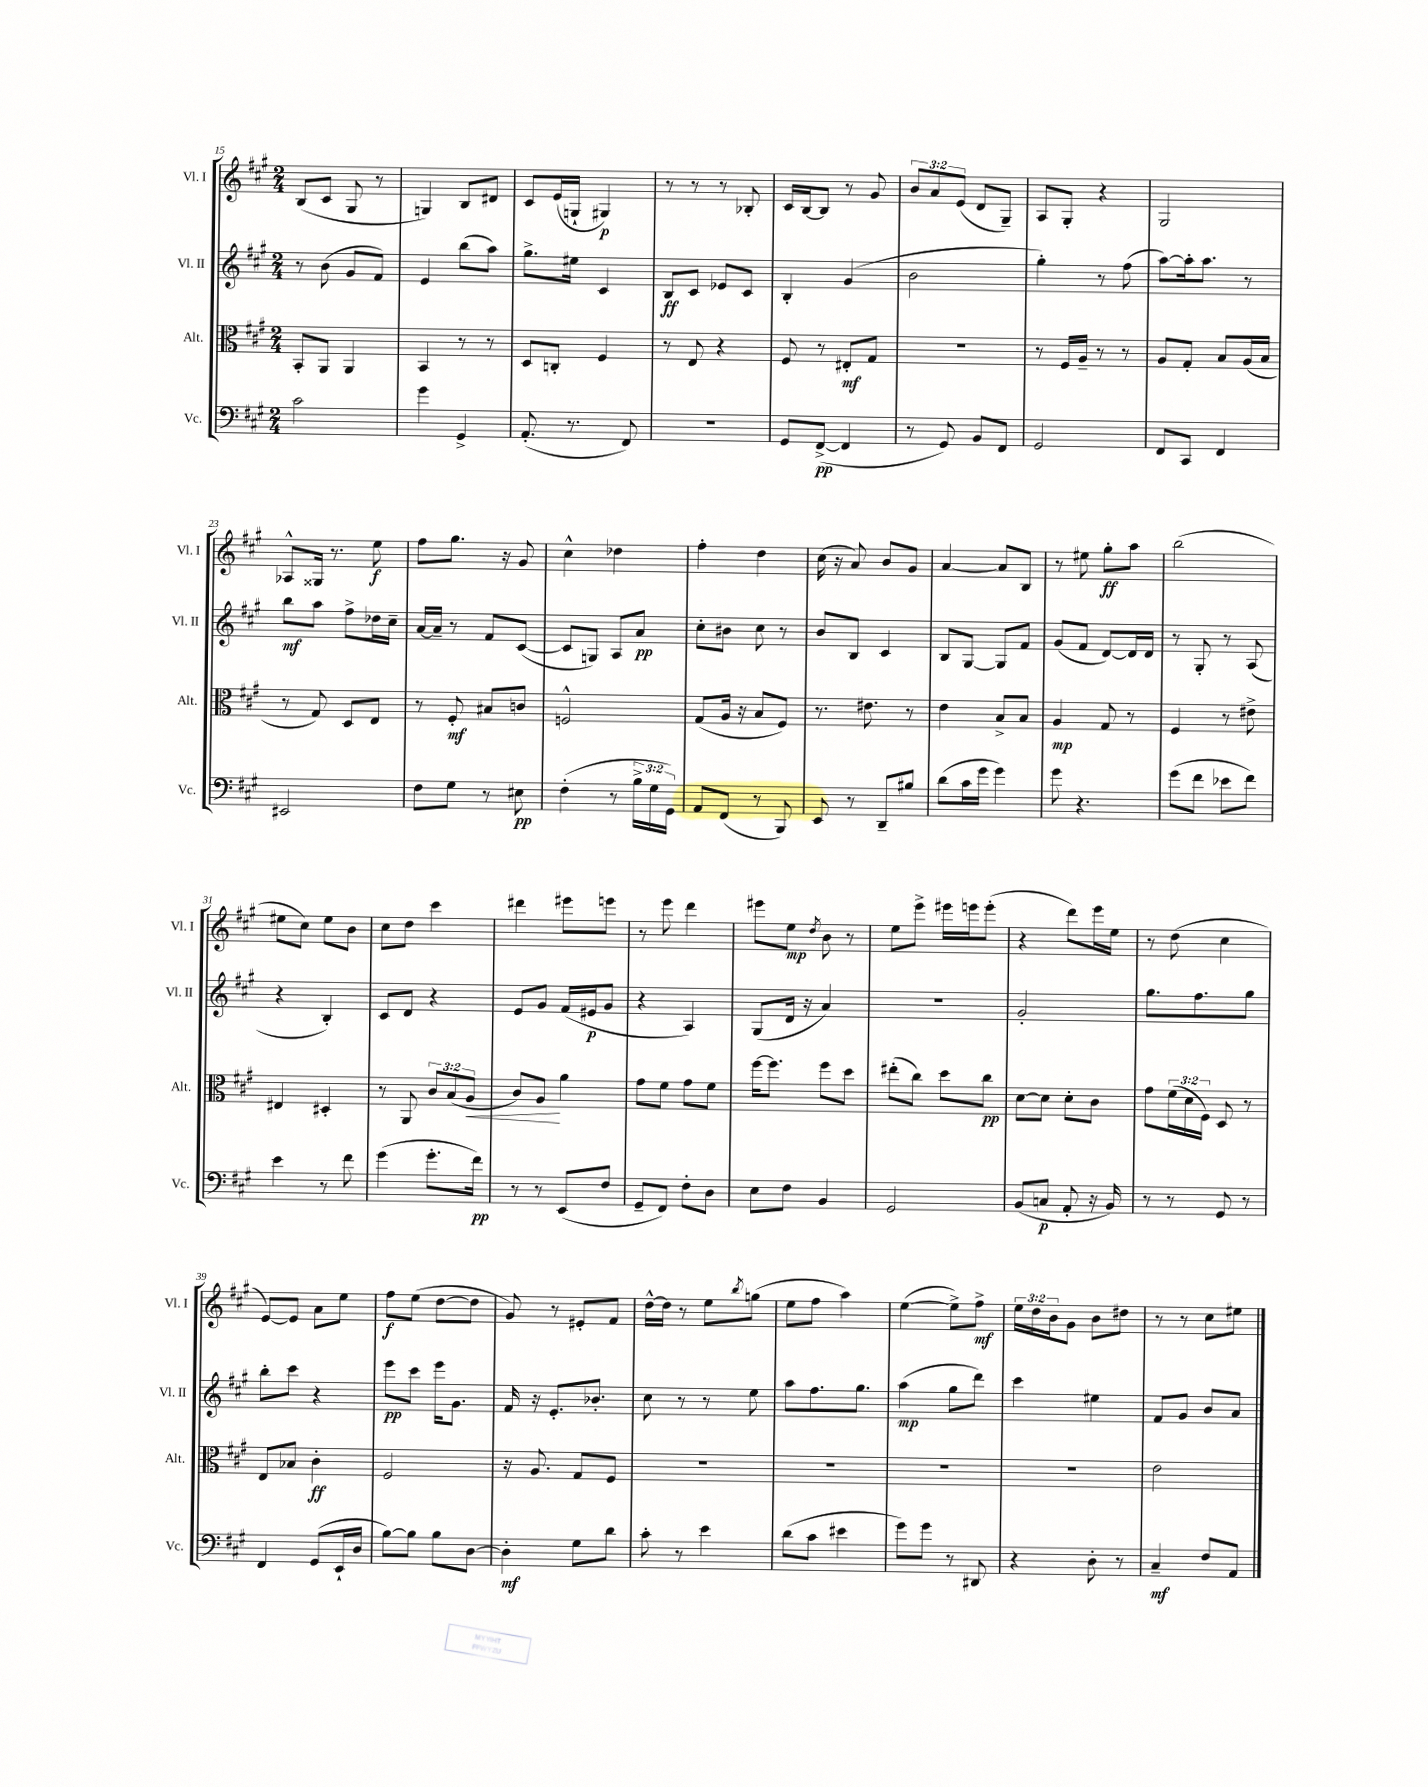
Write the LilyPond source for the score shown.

<<
\new StaffGroup <<
\new Staff = "s0" \with { instrumentName = "Vl. I" shortInstrumentName = "Vl. I" } {
    \clef treble \key a \major \numericTimeSignature \time 2/4 \override Staff.TupletNumber.text = #tuplet-number::calc-fraction-text
    b8( cis'8 gis8 r8 |
    g4) b8 dis'8 |
    cis'8 e'16( g16-! gis4\p) |
    r8 r8 r8 bes8-. |
    cis'16 b16~ b8 r8 gis'8 |
    \tuplet 3/2 { b'8 a'8 e'8( } d'8 gis8--) |
    a8 gis8-. r4 |
    gis2 |
    aes8-^ gisis16 r8. e''8\f |
    fis''8 gis''8. r16 gis'8 |
    cis''4-^ des''4 |
    fis''4-. d''4 |
    cis''16( r16 a'8) b'8 gis'8 |
    a'4~ a'8 b8 |
    r8 eis''8 gis''8-.\ff a''8 |
    b''2( |
    eis''8 cis''8) eis''8 b'8 |
    cis''8 d''8 cis'''4 |
    dis'''4 eis'''8 e'''8 |
    r8 e'''8 d'''4 |
    eis'''8 e''8\mp \acciaccatura { d''8 } b'8 r8 |
    e''8 e'''8-> eis'''16 e'''16 e'''8-.( |
    r4 d'''8) e'''16 e''16 |
    r8 d''8( cis''4 |
    e'8~) e'8 a'8 e''8 |
    fis''8\f e''8( d''8~ d''8 |
    gis'8) r8 eis'8-. fis'8 |
    d''16~-^ d''16 r8 e''8 \acciaccatura { b''8 } g''8( |
    e''8 fis''8 a''4) |
    e''4~( e''8->) fis''8->\mf |
    \tuplet 3/2 { e''16 d''16 b'16 } gis'8 b'8 dis''8 |
    r8 r8 cis''8 eis''8 \bar "|." |
}
\new Staff = "s1" \with { instrumentName = "Vl. II" shortInstrumentName = "Vl. II" } {
    \clef treble \key a \major \numericTimeSignature \time 2/4
    r8 b'8( gis'8 fis'8) |
    e'4 b''8( a''8) |
    gis''8.-> eis''16 cis'4 |
    b8\ff cis'8 ees'8 cis'8 |
    b4-. gis'4( |
    b'2 |
    gis''4-.) r8 fis''8( |
    a''8~) a''16-. a''8. r8 |
    b''8\mf a''8 fis''8-> des''16 cis''16-- |
    a'16~ a'16-- r8 fis'8 cis'8~( |
    cis'8 g8) a8 a'8\pp |
    cis''8-. bis'8 cis''8 r8 |
    b'8 b8 cis'4 |
    b8 gis8~ gis8 fis'8 |
    gis'8( fis'8 d'8~) d'16 d'16 |
    r8 gis8-. r8 a8( |
    r4 b4-.) |
    cis'8 d'8 r4 |
    e'8 gis'8 fis'16( eis'16\p gis'8 |
    r4 a4) |
    gis8( d'16 r16 a'4) |
    R2 |
    gis'2-. |
    gis''8. fis''8. gis''8 |
    b''8-. cis'''8 r4 |
    e'''8\pp cis'''8 e'''16 gis'8. |
    fis'16 r16 e'8.-. bes'8.-. |
    cis''8 r8 r8 e''8 |
    a''8 fis''8. gis''8. |
    a''4\mp( gis''8 d'''8) |
    cis'''4 eis''4 |
    fis'8 gis'8 b'8 a'8 \bar "|." |
}
\new Staff = "s2" \with { instrumentName = "Alt." shortInstrumentName = "Alt." } {
    \clef alto \key a \major \numericTimeSignature \time 2/4 \override Staff.TupletNumber.text = #tuplet-number::calc-fraction-text
    b,8-. a,8 a,4 |
    b,4 r8 r8 |
    d8 c8-. fis4 |
    r8 e8 r4 |
    fis8 r8 eis8-.\mf gis8 |
    r2 |
    r8 fis16 a16-- r8 r8 |
    a8 gis8-. b8 a16( b16 |
    r8 gis8) d8 e8 |
    r8 fis8-.\mf bis8 c'8 |
    f2-^ |
    gis8( a16 r16 b8 fis8) |
    r8. eis'8. r8 |
    e'4 b8-> b8 |
    a4\mp gis8 r8 |
    fis4 r8 eis'8-> |
    eis4 dis4-. |
    r8 a,8 \tuplet 3/2 { cis'8 b8( a8\< } |
    cis'8) a8\! a'4 |
    gis'8 fis'8 gis'8 fis'8 |
    fis''16~ fis''8. fis''8 d''8 |
    eis''8-.( cis''8) d''8 cis''8\pp |
    d'8~ d'8 d'8-. cis'8 |
    gis'8 \tuplet 3/2 { fis'16( d'16 fis16) } d8 r8 |
    e8 bes8 cis'4-.\ff |
    fis2 |
    r16 a8. gis8 fis8 |
    R2 |
    R2 |
    R2 |
    R2 |
    e'2 \bar "|." |
}
\new Staff = "s3" \with { instrumentName = "Vc." shortInstrumentName = "Vc." } {
    \clef bass \key a \major \numericTimeSignature \time 2/4 \override Staff.TupletNumber.text = #tuplet-number::calc-fraction-text
    cis'2 |
    gis'4 gis,4-> |
    a,8.-.( r8. fis,8) |
    R2 |
    gis,8 fis,8~->\pp( fis,4 |
    r8 gis,8) b,8 fis,8 |
    gis,2 |
    fis,8 cis,8 fis,4 |
    eis,2 |
    fis8 gis8 r8 eis8\pp |
    fis4-.( r8 \tuplet 3/2 { b16-> gis16 gis,16) } |
    a,8 fis,8( r8 b,,8) |
    e,8 r8 d,8-- bis8 |
    d'8( cis'16 gis'16 gis'4) |
    gis'8 r4. |
    gis'8( fis'8 ees'8 fis'8) |
    e'4 r8 fis'8 |
    gis'4( gis'8.-. fis'16\pp) |
    r8 r8 e,8( fis8 |
    gis,8-- fis,8) fis8-. d8 |
    e8 fis8 b,4 |
    gis,2 |
    b,8( c8\p a,8-. r16 b,16) |
    r8 r8 gis,8 r8 |
    fis,4 gis,8( e,16-! d16 |
    b8~) b8 b8 d8~ |
    d4-.\mf gis8 d'8 |
    cis'8-. r8 e'4 |
    d'8( cis'8 eis'4 |
    gis'8) gis'8 r8 dis,8 |
    r4 d8-. r8 |
    cis4--\mf fis8 a,8 \bar "|." |
}
>>
>>
\layout { \context { \Score currentBarNumber = #15 } }
